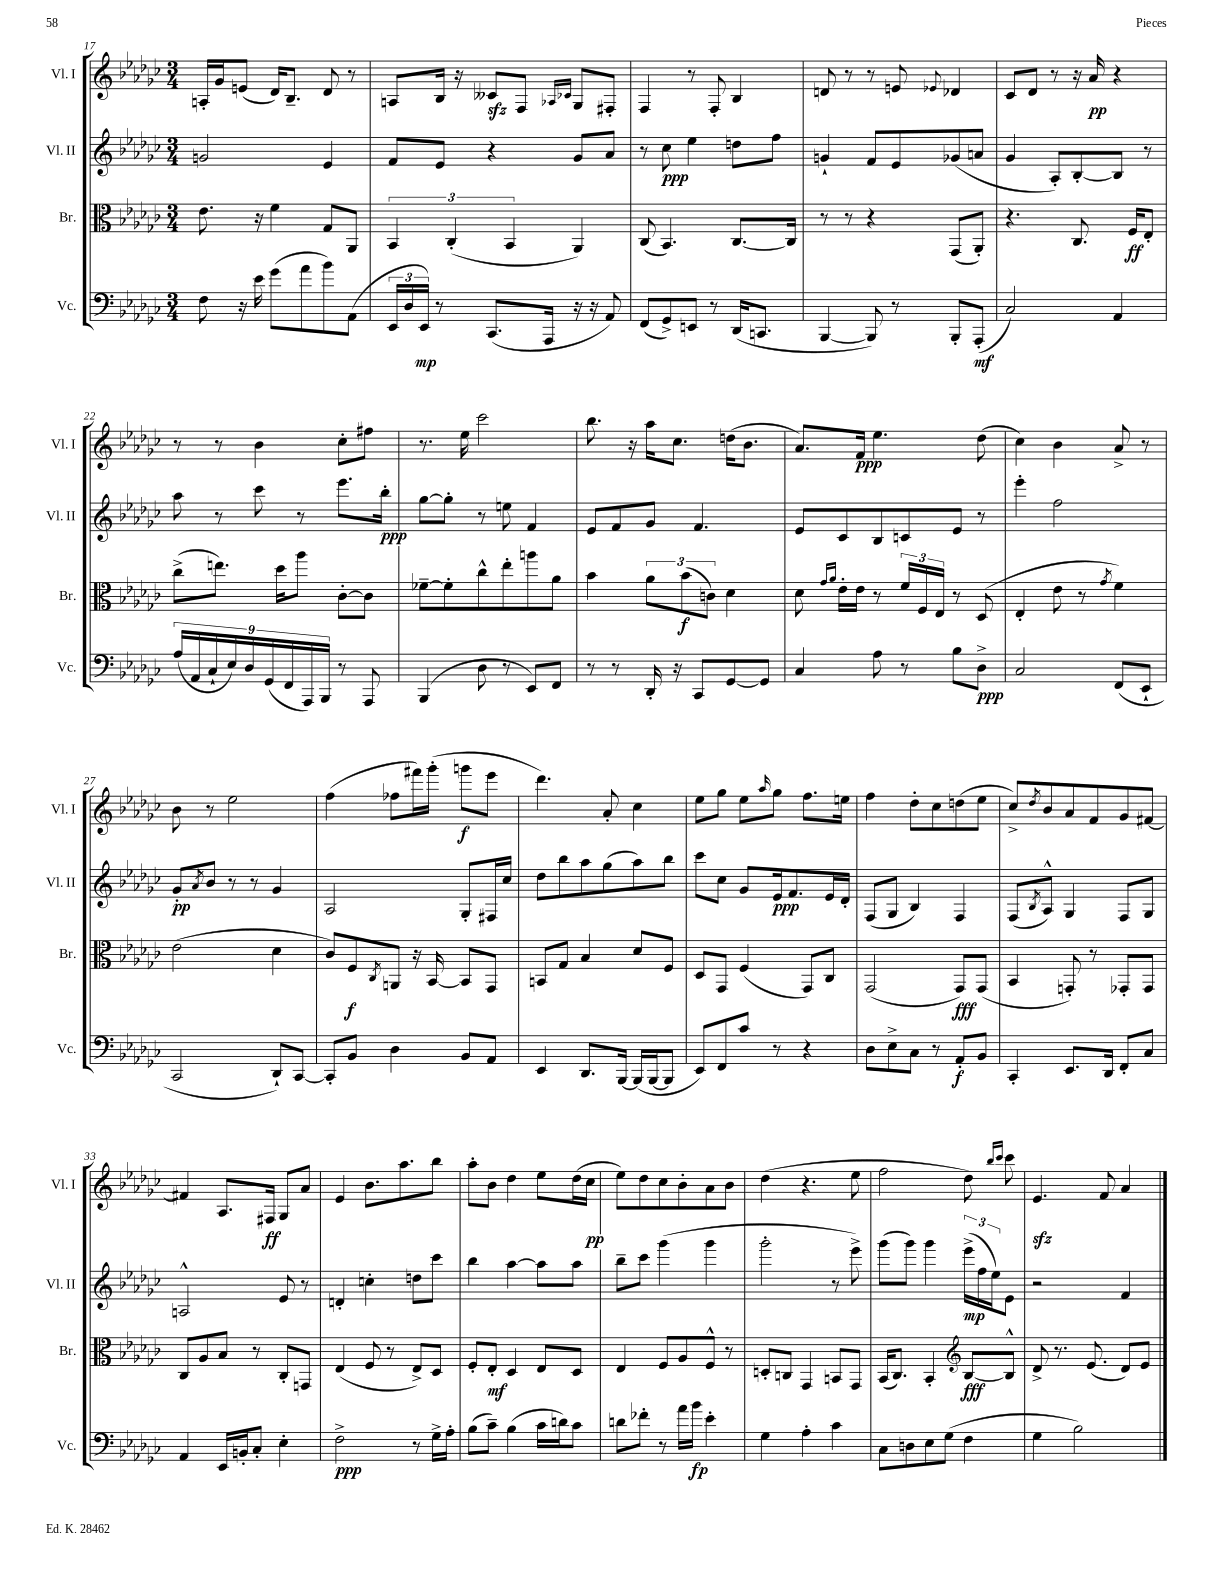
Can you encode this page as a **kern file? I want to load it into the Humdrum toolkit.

**kern	**kern	**kern	**kern
*staff4	*staff3	*staff2	*staff1
*clefF4	*clefC3	*clefG2	*clefG2
*k[b-e-a-d-g-c-]	*k[b-e-a-d-g-c-]	*k[b-e-a-d-g-c-]	*k[b-e-a-d-g-c-]
*M3/4	*M3/4	*M3/4	*M3/4
8F	8.e-	2g	16A'
.	.	.	16g-
16r	.	.	(8e
16e-	16r	.	.
(8g-	4f	.	16d-)
.	.	.	8.B-~
8a-	.	.	.
8b-)	8G-	4e-	8d-
(8AA-	8AA-	.	8r
=	=	=	=
24EE-	6BB-	8f	8A
24D-	.	.	.
24EE-)	.	.	.
8r	.	8e-	16B-
.	(6C-'	.	.
.	.	.	16r
(8.CC-	.	4r	8c--
.	6BB-	.	.
.	.	.	8F
16AAA-	.	.	.
.	.	.	16qqA-
.	.	.	16qqc-
16r	4AA-)	8g-	8G-
16r	.	.	.
8AA-)	.	8a-	8F#'
=	=	=	=
(8FF	(8C-	8r	4F
8GG-^)	4.BB-)	8cc-	.
8EE	.	4ee-	8r
8r	.	.	8F'
(16DD-	[8.C-	8dd	4B-
8.CC	.	.	.
.	.	8ff	.
.	16C-]	.	.
=	=	=	=
[4BBB-	8r	4g`	8d
.	8r	.	8r
8BBB-])	4r	8f	8r
8r	.	8e-	8e
.	.	.	8qqe-
8BBB-'	(8GG-	(8g-	4d-
(8AAA-'	8AA-')	8a	.
=	=	=	=
2C-)	4.r	4g-	8c-
.	.	.	8d-
.	.	8A-')	8r
.	8.C-	[8B-'	16r
.	.	.	16a-
4AA-	.	8B-]	4r
.	16F	.	.
.	8E-'	8r	.
=	=	=	=
(18A-	(8cc-^	8aa-	8r
18AA-	.	.	.
18C-`	.	.	.
.	8.ee)	8r	8r
18E-)	.	.	.
18D-	.	.	.
.	.	8ccc-	4b-
(18GG-	.	.	.
.	16dd-	.	.
18FF	.	.	.
.	8aa-	8r	.
18AAA-)	.	.	.
18BBB-	.	.	.
8r	[8c-'	8.eee-	8cc-'
8AAA-	8c-]	.	8ff#
.	.	16bb-'	.
=	=	=	=
(4BBB-	[8f-~	[8gg-	8.r
.	8f-']	8gg-']	.
.	.	.	16ee-
8D-	8cc-^^	8r	2ccc-
8r	8ee-'	8ee	.
8EE-)	8aa	4f	.
8FF	8a-	.	.
=	=	=	=
8r	4b-	8e-	8.bb-
8r	.	8f	.
.	.	.	16r
16DD-'	12a-	8g-	16aa-
16r	.	.	8.cc-
.	(12b-	.	.
8CC-	.	4.f	.
.	12c)	.	.
[8GG-	4d-	.	(16dd
.	.	.	8.b-
8GG-]	.	.	.
=	=	=	=
4C-	8d-	8e-	8.a-)
.	16qqg-	.	.
.	16qqa-	.	.
.	16e-'	8c-	.
.	16e-	.	16f
8A-	8r	8B-	4.ee-
8r	24f	8c	.
.	24F	.	.
.	24E-	.	.
8B-	8r	8e-	.
8D-^	(8D-	8r	(8dd-
=	=	=	=
2C-	4E-'	4eee-'	4cc-)
.	8e-	2ff	4b-
.	8r	.	.
.	8qg-	.	.
(8FF	4f)	.	8a-^
8EE-`	.	.	8r
=	=	=	=
2CC-	(2e-	8g-'	8b-
.	.	8qa-	.
.	.	8b-	8r
.	.	8r	2ee-
.	.	8r	.
8DD-`)	4d-	4g-	.
[8CC-	.	.	.
=	=	=	=
8CC-']	8c-)	2A-	(4ff
8BB-	8F	.	.
.	8qC-	.	.
4D-	8AA	.	8ff-
.	16r	.	16fff#)
.	[16BB-	.	(16ggg-'
8BB-	8BB-]	8G-'	8ggg
8AA-	8GG-	16F#	8eee-
.	.	16cc-	.
=	=	=	=
4EE-	8BB	8dd-	4.ddd-)
.	8G-	8bb-	.
8.DD-	4B-	8aa-	.
.	.	(8gg-	8a-'
[16BBB-	.	.	.
(16BBB-]	8d-	8aa-)	4cc-
[16BBB-	.	.	.
8BBB-]	8F	8bb-	.
=	=	=	=
8EE-)	8D-	8ccc-	8ee-
8FF	8GG-	8cc-	8gg-
8c-	(4F	8g-	8ee-
.	.	.	16qqaa-
8r	.	16e-	8gg-
.	.	8.f	.
4r	8GG-)	.	8.ff
.	8C-	16e-	.
.	.	16d-'	16ee
=	=	=	=
8D-	(2GG-	(8F	4ff
8E-^	.	8G-	.
8C-	.	4B-)	8dd-'
8r	.	.	8cc-
8AA-'	8GG-)	4F	(8dd
8BB-	(8GG-	.	8ee-
=	=	=	=
4CC-'	4BB-	(8F	8cc-^)
.	.	8qB-	8qdd-
.	.	8A-^^)	8b-
8.EE-	8GG')	4G-	8a-
.	8r	.	8f
16DD-	.	.	.
8FF'	8GG-'	8F	8g-
8C-	8GG-	8G-	[8f#
=	=	=	=
4AA-	8C-	2A^^	4f#]
.	8A-	.	.
16EE-	8B-	.	8.A-
16BB'	.	.	.
8C-'	8r	.	.
.	.	.	16F#
4E-'	8C-'	8e-	8G-
.	8GG	8r	8a-
=	=	=	=
2F^	(4E-	4d'	4e-
.	8F	4cc'	8.b-
.	8r	.	.
.	.	.	8.aa-
8r	8E-^)	8dd	.
16G-^	8D-	8ccc-	8bb-
16A-'	.	.	.
=	=	=	=
(8B-	8F'	4bb-	8aa-'
8c-~)	8E-'	.	8b-
(4B-	4D-	[4aa-	4dd-
16c-	8E-	8aa-]	8ee-
16d)	.	.	.
8c-	8D-	8aa-	(16dd-
.	.	.	16cc-
=	=	=	=
8d	4E-	8bb-~	8ee-)
8f-'	.	8ccc-	8dd-
8r	8F	(4ggg-	8cc-
16a-	8A-	.	8b-'
16b-	.	.	.
4e-'	8F^^	4ggg-	8a-
.	8r	.	8b-
=	=	=	=
4G-	8D'	2ggg-'	(4dd-
.	8C	.	.
4A-'	4GG-	.	4.r
4c-	8BB	8r	.
.	8GG-	8eee-^)	8ee-
=	=	=	=
8C-	(16BB-	(8ggg-	2ff
.	8.C-)	.	.
8D	.	8ggg-)	.
8E-	4BB-'	4ggg-	.
(8G-	.	.	.
*	*clefG2	*	*
4F	[8B-	(24eee-^	8dd-)
.	.	24ff	.
.	.	24ee-)	.
.	.	.	16qqbb-
.	.	.	16qqccc-
.	8B-^^]	8e-	8ccc-
=	=	=	=
4G-	8d-^	2r	4.e-
.	8.r	.	.
2B-)	.	.	.
.	(8.e-	.	.
.	.	.	8f
.	8d-)	4f	4a-
.	8e-	.	.
==	==	==	==
*-	*-	*-	*-
